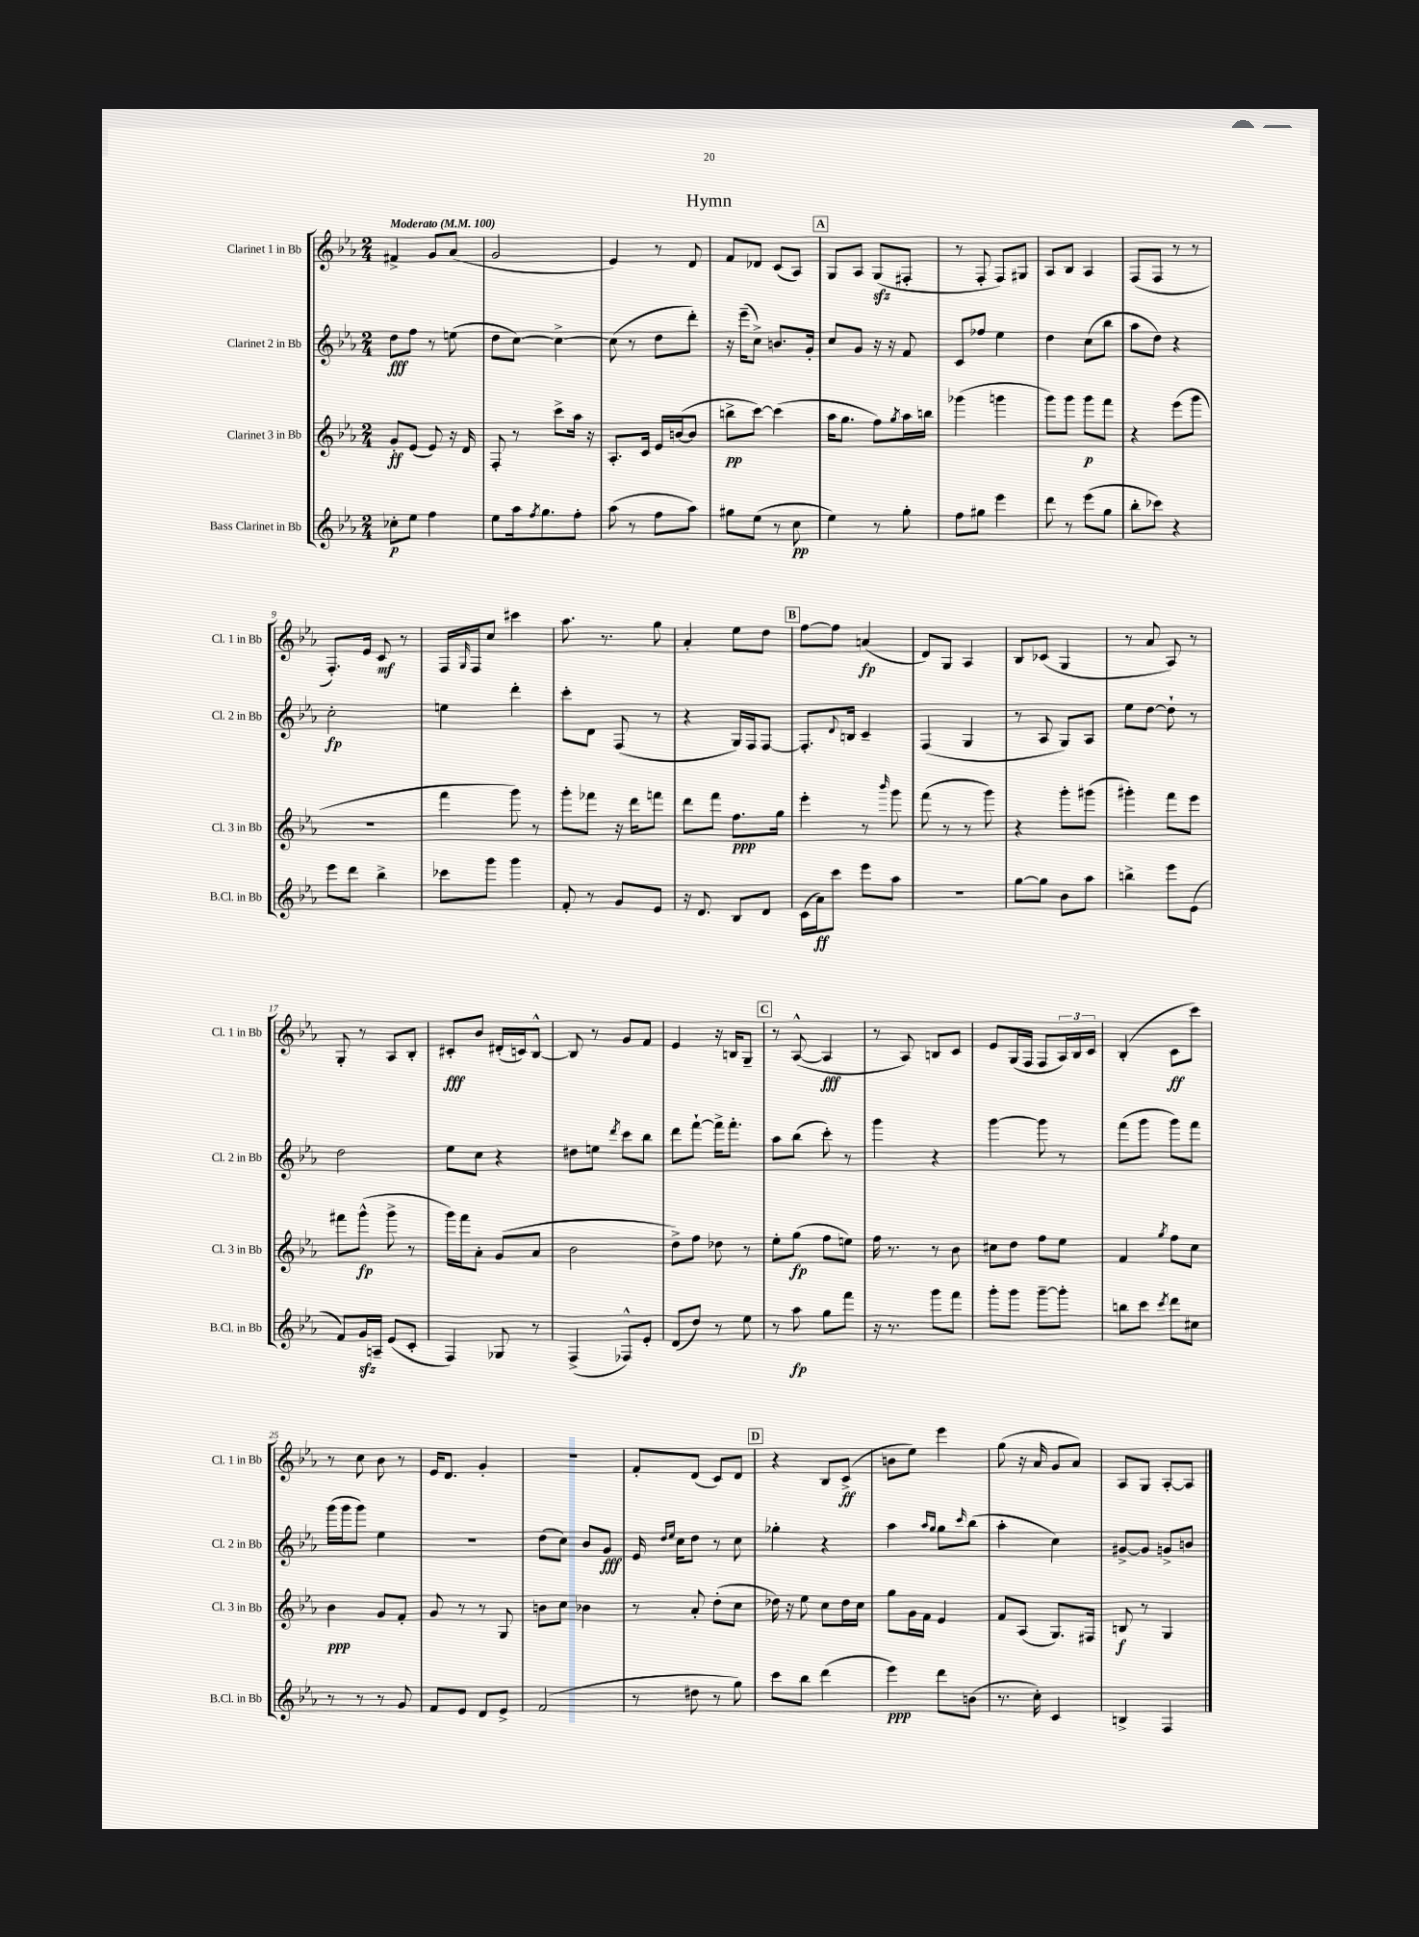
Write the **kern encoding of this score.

**kern	**kern	**kern	**kern
*staff4	*staff3	*staff2	*staff1
*clefG2	*clefG2	*clefG2	*clefG2
*k[b-e-a-]	*k[b-e-a-]	*k[b-e-a-]	*k[b-e-a-]
*M2/4	*M2/4	*M2/4	*M2/4
*MM100	*MM100	*MM100	*MM100
8cc-'\L	8g'/L	8dd\L	4f#^/
8ee-\J	(8e-/J	8ff\J	.
4ff\	8e-/)	8r	8g/L
.	16r	(8ee\	(8a-/J
.	16d/	.	.
=	=	=	=
8ee-\L	8F'/	8dd\L	2g/
16aa-\k	8r	[8cc\J)	.
8qff/	.	.	.
8.gg\	.	.	.
.	8ccc^\L	4cc^\_	.
8ff'\J	16aa-\Jk	.	.
.	16r	.	.
=	=	=	=
(8aa-\	8.A-'/L	(8cc\]	4e-/)
8r	.	8r	.
.	16c/Jk	.	.
8ff\L	16e-/LL	8dd\L	8r
.	([16b/J	.	.
8aa-\J)	8b/]J	8ddd'\J)	8d/
=	=	=	=
8gg#\L	8bb^\L	16r	8f/L
.	.	(16eee-~\LK	.
(8ee-\J	[8ccc\J)	8cc^\J)	8d-/J
8r	(4ccc\]	8.b/L	(8c/L
8cc\	.	.	8A-/J)
.	.	16g'/Jk	.
=	=	=	=
4ee-\)	16aa-\LK	8cc/L	8G/L
.	8.gg\J	.	.
.	.	8g/J	8A-/J
8r	8ff\L)	16r	(8G/L
.	.	16r	.
.	8qgg/	.	.
8gg'\	16aa-\L	8f/	8F#'/J
.	16bb\JJ	.	.
=	=	=	=
8ff\L	(4ggg-\	8c/L	8r
8gg#\J	.	8ff-/J	8F'/
4eee-\	4ggg\	4ee-\	8F/L)
.	.	.	8G#/J
=	=	=	=
8ddd\	8ggg\L)	4dd\	8A-/L
8r	8ggg\J	.	8B-/J
(8eee-\L	8ggg\L	(8cc\L	4A-/
8gg\J	8fff\J	8bb-\J	.
=	=	=	=
8bb-'\L	4r	8aa-\L	(8F/L
8ccc-\J)	.	8dd\J)	8F/J
4r	(8eee-\L	4r	8r
.	8ggg\J	.	8r
=	=	=	=
8eee-\L	2r	2cc'\	8.F'/L)
8ddd\J	.	.	.
.	.	.	16e-/Jk
4bb-^\	.	.	8c/
.	.	.	8r
=	=	=	=
8ccc-\L	4fff\	4ee\	16F/LL
.	.	.	16qqG/
.	.	.	16F/J
8ggg\J	.	.	8cc/J
4ggg\	8ggg\)	4ddd'\	4ccc#\
.	8r	.	.
=	=	=	=
8f'/	8ggg'\L	8ccc'\L	8.aa-\
8r	8fff-\J	8d\J	.
.	.	.	8.r
8g/L	16r	(8F/	.
.	16ddd\LK	.	.
8e-/J	8fff\J	8r	8gg\
=	=	=	=
16r	8ddd\L	4r	4a-'/
8.d/	.	.	.
.	8fff\J	.	.
8B-/L	8.ff\L	16G/LL)	8ee-\L
.	.	16F/J	.
8d/J	.	[8F/J	8dd\J
.	16gg\Jk	.	.
=	=	=	=
(16c\LL	4eee-'\	8.F'/]L	[8ff\L
16a-\J)	.	.	.
8ccc\J	.	.	8ff\]J
.	.	8qqd/	.
.	.	16B/Jk	.
8eee-\L	8r	4c~/	(4a/
.	16qqbbb-/	.	.
8aa-\J	8ggg\	.	.
=	=	=	=
2r	(8fff\	(4F/	8d/L)
.	8r	.	8G/J
.	8r	4G/	4A-/
.	8ggg\)	.	.
=	=	=	=
[8gg\L	4r	8r	8B-/L
8gg\]J	.	8A-/	(8c-/J
8b-\L	8ggg'\L	8G/L)	4G/
8aa-\J	(8ggg#\J	8A-/J	.
=	=	=	=
4bb^\	4ggg#'\)	8ee-\L	8r
.	.	[8dd\J	8a-/
8eee-\L	8fff\L	8dd`\]	8A-/)
(8e-\J	8eee-\J	8r	8r
=	=	=	=
8f/L)	8fff#\L	2dd\	8G'/
16g/L	(8ggg^^\J	.	8r
16A~/JJ	.	.	.
(8e-/L	8ggg^\	.	8A-/L
8c'/J	8r	.	8B-'/J
=	=	=	=
4F/)	16ggg\LL)	8ee-\L	8c#'/L
.	16fff\J	.	.
.	8a-'\J	8cc\J	8b-/J
8G-/	(8g/L	4r	(16d#'/LL
.	.	.	16c/J)
8r	8a-/J	.	[8B-^^/J
=	=	=	=
(4F^/	2b-\	8dd#\L	8B-/]
.	.	8ee\J	8r
.	.	8qddd/	.
8F-^^/L)	.	8ccc\L	8g/L
8e-'/J	.	8bb-\J	8f/J
=	=	=	=
(8d/L	8dd^\L)	8ddd\L	4e-/
8dd/J)	8ff\J	[8fff`\J	.
8r	8dd-\	16fff^\]LK	16r
.	.	8.fff'\J	16B/LK
8ee-\	8r	.	8G~/J
=	=	=	=
8r	8ee-'\L	8aa-\L	8r
8aa-\	(8gg\J	(8bb-\J	([8A-^^/
8gg\L	8ff\L	8ccc'\)	4A-/]
8fff\J	8ee\J)	8r	.
=	=	=	=
16r	16ff\	4ggg\	8r
8.r	8.r	.	.
.	.	.	8A-/)
8ggg\L	8r	4r	8B/L
8fff\J	8b-\	.	8c/J
=	=	=	=
8ggg'\L	8cc#\L	[4ggg\	8e-/L
8ggg\J	8dd\J	.	(16G/L
.	.	.	16F/JJ
[8ggg~\L	8ff\L	8ggg\]	8F/L
8ggg'\]J	8ee-\J	8r	24A-/L)
.	.	.	24B-/
.	.	.	24c/JJ
=	=	=	=
8bb\L	4f/	(8fff\L	(4B-'/
8ccc\J	.	8ggg\J	.
8qccc/	8qgg/	.	.
8ddd\L	8ff\L	8ggg\L)	8c\L
8cc#\J	8cc\J	8fff\J	8ccc\J)
=	=	=	=
8r	4b-\	(16ggg\LL	8r
.	.	16ggg\J	.
8r	.	8ggg\J)	8cc\
8r	8g/L	4ee-\	8b-\
8g/	8f'/J	.	8r
=	=	=	=
8f/L	8g/	2r	16e-/LK
.	.	.	8.d/J
8e-/J	8r	.	.
8d/L	8r	.	4g'/
8e-^/J	8G/	.	.
=	=	=	=
(2f/	8b\L	(8dd\L	2r
.	8cc\J	8cc\J)	.
.	4b-\	8b-/L	.
.	.	8g/J	.
=	=	=	=
8r	8r	16e-/	8f'/L
.	.	16qqdd/LL	.
.	.	16qqee-/JJ	.
.	.	16cc\LK	.
8dd#\	8a-'/	8dd\J	(8d/J
8r	(8dd'\L	8r	8c/L)
8gg\)	8cc\J	8cc\	8d/J
=	=	=	=
8ccc\L	16dd-\)	4gg-'\	4r
.	16r	.	.
8bb-\J	8ee-\	.	.
(4ddd\	8cc\L	4r	8B-/L
.	16dd-\L	.	(8c^/J
.	16cc\JJ	.	.
=	=	=	=
4eee-\)	8gg\L	4aa-\	8b\L
.	16g\L	.	8ee-\J)
.	16f\JJ	.	.
.	.	16qqaa-/LL	.
.	.	16qqgg/JJ	.
8ddd\L	4e-/	8gg\L	4eee-\
.	.	16qqccc/	.
(8b\J	.	(8bb-\J	.
=	=	=	=
8.r	8f/L	4aa-'\	(8gg\
.	(8A-/J	.	16r
16cc'\)	.	.	16a-/
4c/	8.G/L)	4cc\)	8g/L
.	.	.	8a-/J)
.	16F#/Jk	.	.
=	=	=	=
4B^/	8B/	[8g#^/L	8A-/L
.	8r	8g#/]J	8G/J
4F/	4G/	8g^/L	[8A-'/L
.	.	8b/J	8A-/]J
==	==	==	==
*-	*-	*-	*-
